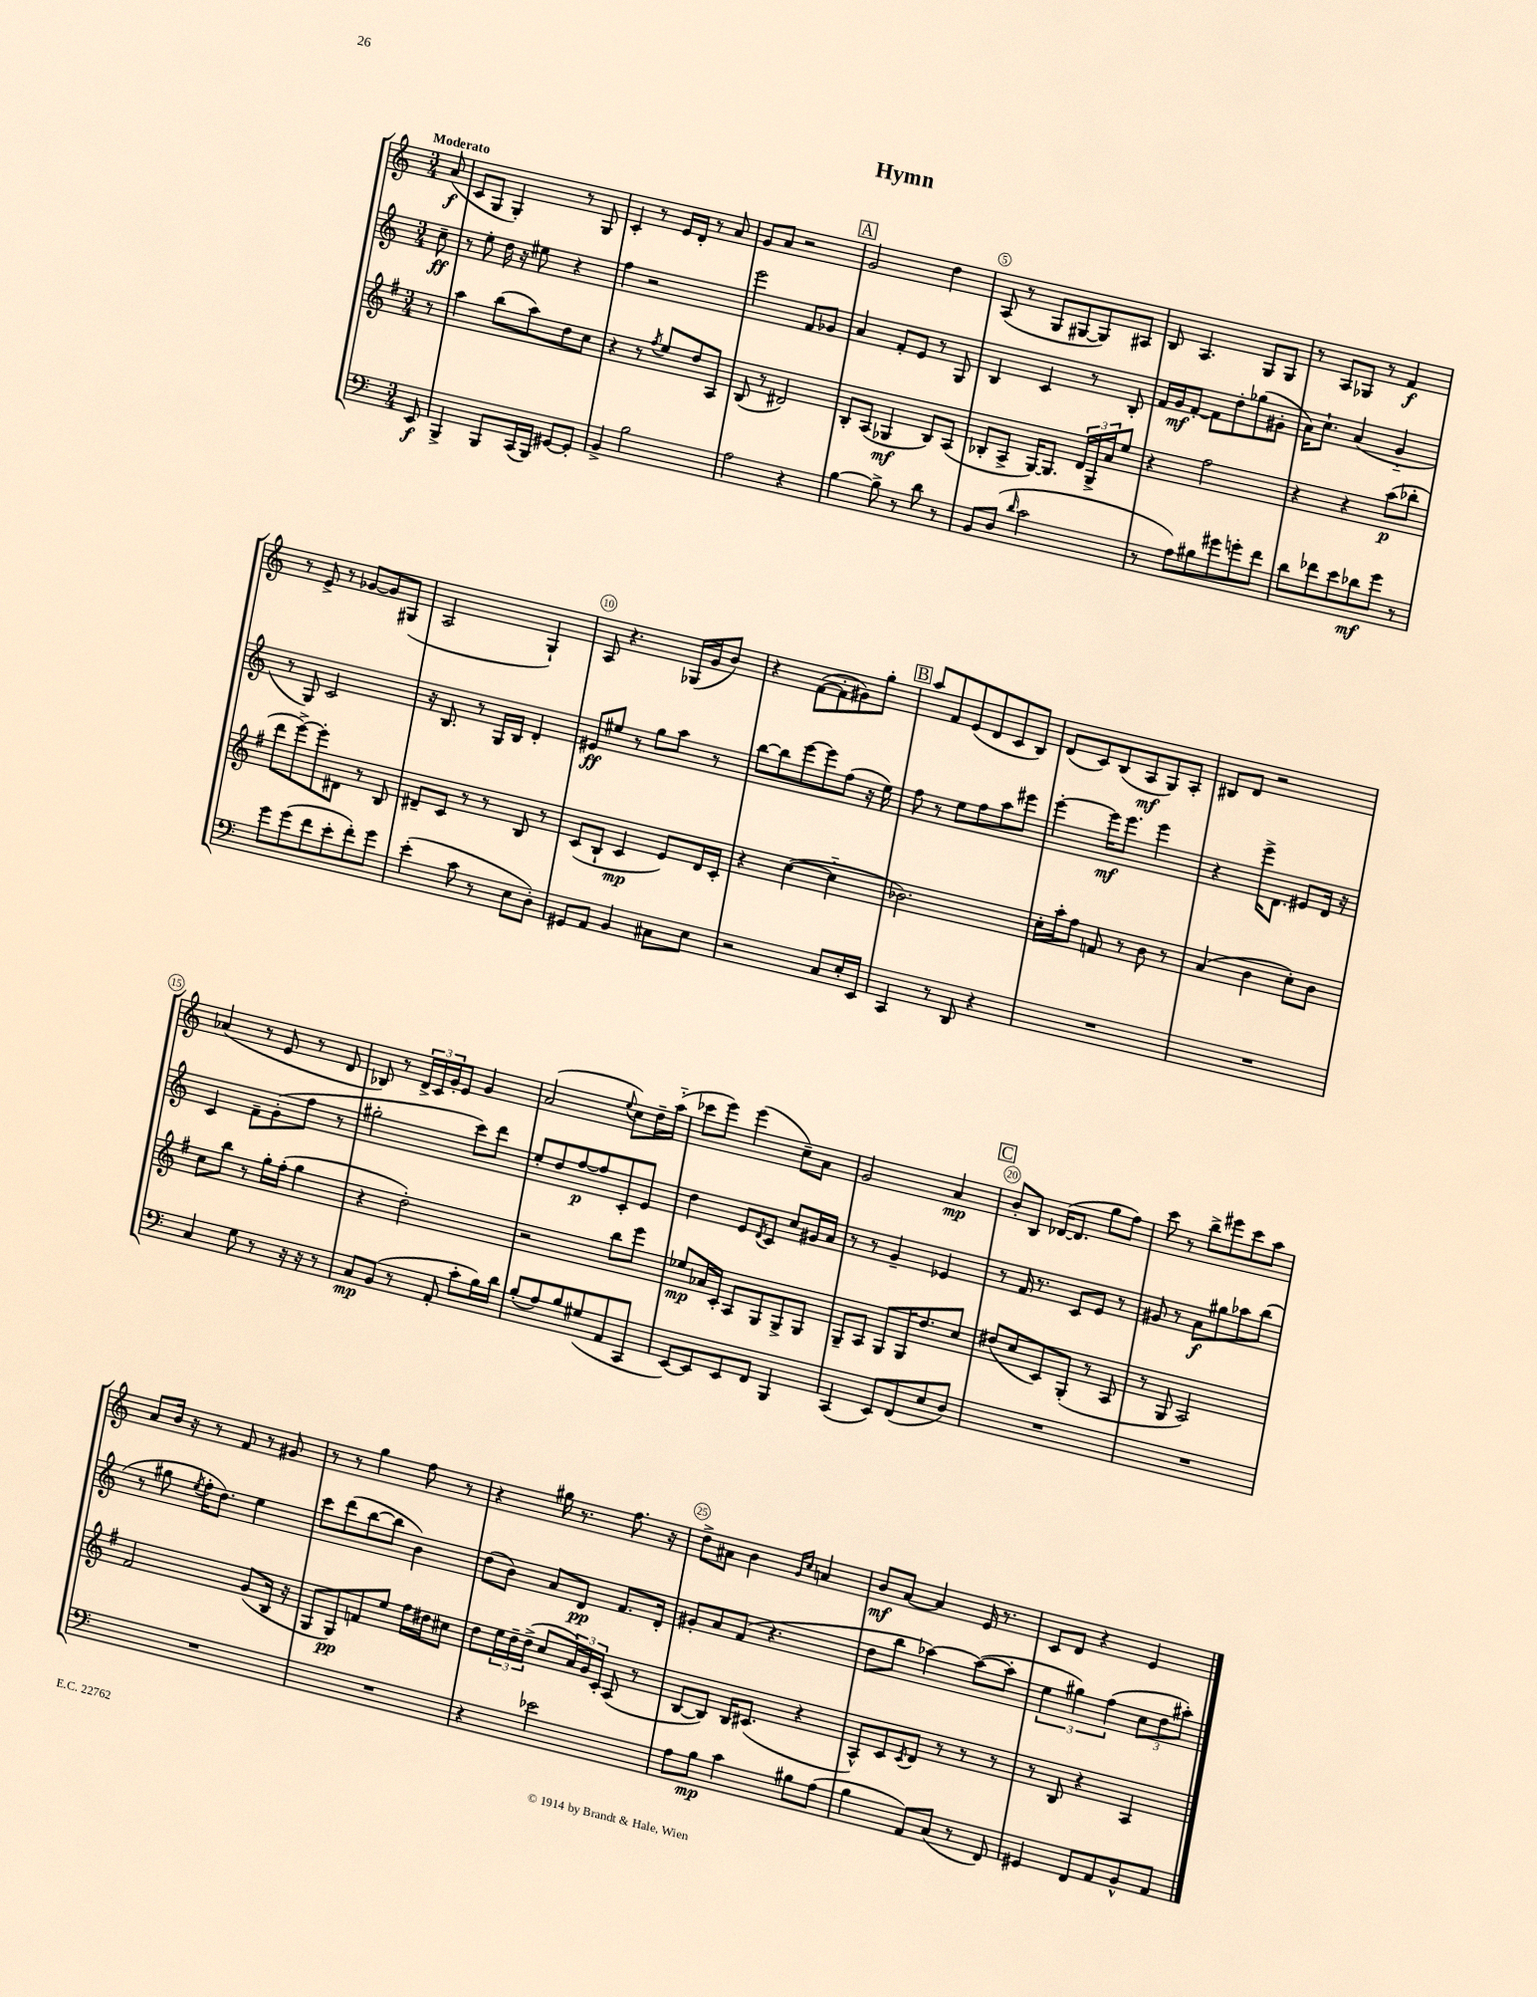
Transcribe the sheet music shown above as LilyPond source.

\header { title = "Hymn" }
<<
\new StaffGroup <<
\new Staff = "s0" {
    \clef treble \key c \major \numericTimeSignature \time 3/4 \partial 8 \tempo "Moderato"
    a'8\f( |
    c'8 g8 g4-.) r8 g8 |
    c'4-. r8 e'16 d'16-. r8 a'8 |
    g'8 a'8 r2 |
    \mark \markup { \box "A" } g'2 d''4 |
    a8( r8 g8 gis8~ gis8) ais8 |
    b8 a4. g8 g8 |
    r8 a8 ges8 r8 f'4\f |
    r8 e'8-> r8 ges'8~ ges'8 gis8( |
    a2 g4-!) |
    a8 r4. ges16( g'16 b'8) |
    r4 f'8~( f'8-. gis'8) g''8-. |
    \mark \markup { \box "B" } a''8 f'8 e'8( d'8 c'8 b8) |
    d'8( c'8) b8( a8\mf g8) a8-. |
    bis8 d'8 r2 |
    aes'4( r8 e'8 r8 d'8 |
    bes8) r8 \tuplet 3/2 { d'16-> c'16 g'16-. } e'8 g'4 |
    a'2( \appoggiatura { e''8 } c''8) d''16-- a''16-_( |
    ces'''8 e'''8) e'''4( c''8--) a'8 |
    g'2 a'4\mp |
    \mark \markup { \box "C" } b'8-. b8 des'16~( des'8. g''8 f''8) |
    c'''8 r8 b''8-> eis'''8 c'''8 a''8 |
    a'8 b'16 r16 r8 f'8 r8 gis'8 |
    r8 r8 g''4 f''8 r8 |
    r4 gis''16 r8. f''8. r16 |
    d''8-> ais'8 b'4 \grace { g'16 c''16 } a'4 |
    b'8\mf a'8~ a'4 e'16 r8. |
    c'8 d'8 r4 e'4 \bar "|." |
}
\new Staff = "s1" {
    \clef treble \key c \major \numericTimeSignature \time 3/4 \partial 8
    c''8--\ff |
    r8 e''8-. d''16 r16 eis''8 r4 |
    f''4 r2 |
    e'''2 f'8 ges'8 |
    \mark \markup { \box "A" } a'4 f'8-. e'8 r8 g8 |
    b4 c'4 r8 b8-. |
    f'16 g'16\mf f'8~-. f'8 d''8-. ges''8( gis'8-. |
    a'16) c''8.-! a'4( g'4-_ |
    r8 g8) c'2 |
    r16 b8. r8 g16 b16 d'4-. |
    eis'8\ff eis''8 r8 g''8 a''8 r8 |
    b''8~ b''8 e'''8~ e'''8 f''8( r16 e''16) |
    \mark \markup { \box "B" } f''8 r8 e''8 f''8 a''8 eis'''8 |
    e'''4~-. e'''16\mf e'''8. e'''4 |
    r4 e'''16-> d'8. eis'8 d'16 r16 |
    c'4 f'8-- g'8-.( f''8 r8 |
    gis''2-. c'''8) d'''8 |
    e''8-. d''8 f''8~\p f''8 c'8-. e'8 |
    d''4 e'8 \acciaccatura { d'8 } c'8 c''8 gis'16 a'16 |
    r8 r8 g'4-- ees'4 |
    \mark \markup { \box "C" } r8 f'16 r8. c'8 e'8 r8 |
    gis'8 r8 a'8\f gis''8 aes''8 b''8( |
    r8 gis''8 \acciaccatura { e''8 } f''16-. d''8.) e''4 |
    c'''8 d'''8( b''8~ b''8 b'4) |
    d''8( b'8) a'8 d'8\pp f'8. d'16-. |
    gis'8-. a'8 f'8( r4. |
    d''8 b''8 aes''4~) aes''8~( aes''8-. |
    \tuplet 3/2 { e''4 gis''4) f''4( } \tuplet 3/2 { c''8 d''8 ais''8-.) } \bar "|." |
}
\new Staff = "s2" {
    \clef treble \key g \major \numericTimeSignature \time 3/4 \partial 8
    r8 |
    a''4 b''8( a''8) d''8 c''8 |
    r4 r8 \acciaccatura { fis''8 } e''8 d''8 a8 |
    b8( r8 dis'2) |
    \mark \markup { \box "A" } b8-. a8( ges4\mf b8) a8( |
    bes8-. a8-> g16~) g8. \tuplet 3/2 { d'16 g16-> a'16 } e''8 |
    r4 fis''2 |
    r4 r4 a''8\p( bes''8-. |
    d'''8 e'''8~->) e'''8-. dis'8 r8 b8 |
    dis'8-- c'8 r8 r8 b8 r8 |
    c'8( b8-! c'4\mp e'8) d'16 c'16-. |
    r4 c''4~( c''4-_ |
    \mark \markup { \box "B" } bes'2.) |
    c''16-. a''16-. fis''8 f'8 r8 b'8 r8 |
    a'4( b'4 c''8-.) b'8 |
    c''8 b''8 r8 g''16-. fis''16-.( g''4 |
    r4 d''2-.) |
    r2 b''8 e'''8 |
    ees''8\mp aes'16 c'16-. a8 g8 g8-> g8 |
    g8-- a8 g8 g16 d''8. c''8 |
    \mark \markup { \box "C" } dis''8( c''8 c'8) g8-.( r8 a8 |
    r8 g8 a2) |
    fis'2 g'8( b16 r16 |
    g8 g8\pp) f'8 e''8 fis''16 dis''16 cis''8 |
    d''8 \tuplet 3/2 { e''16 d''16-- d''16->( } c''8 \tuplet 3/2 { a'16) g'16 c'16-. } a8( r8 |
    b8~ b8) b16 cis'8.( r4 |
    a8-^) c'8 \acciaccatura { c'8 } d'8 r8 r8 r8 |
    r8 b8 r4 a4 \bar "|." |
}
\new Staff = "s3" {
    \clef bass \key c \major \numericTimeSignature \time 3/4 \partial 8
    e,8\f |
    b,,4-> b,,8 c,16( b,,16) gis,8~ gis,8-. |
    b,4-> b2 |
    a2 r4 |
    \mark \markup { \box "A" } b4~ b8-> r8 d'8 r8 |
    b,8 d8( \grace { d'16 } c'2 |
    r8 a8) bis8 gis'8 g'8-. f'8 |
    d'8 fes'8 e'8 des'8\mf g'8 r8 |
    g'8 g'8( f'8 e'8-. f'8-.) g'8 |
    e'4-.( c'8 r8 e8 d8-.) |
    gis,8 a,8 b,4 cis8 e8 |
    r2 c8 e16-. e,16 |
    \mark \markup { \box "B" } c,4 r8 d,8 r4 |
    R2. |
    R2. |
    c4 g8 r8 r16 r16 r8 |
    c8\mp b,8( r8 a,8-. c'8-. b16) d'16 |
    b8-.( a8) b8 gis8( a,8 c,8 |
    e,8~) e,8 e,8 f,8 b,,4 |
    c,4( e,8) f,8( e8 d8) |
    \mark \markup { \box "C" } R2. |
    R2. |
    R2. |
    R2. |
    r4 ees'2 |
    a8 b8\mp c'4 bis8 a8( |
    b4 a,8) c8( r8 f,8) |
    gis,4 f,8 a,8 b,8-^ a,8 \bar "|." |
}
>>
>>
\layout { \context { \Score \override BarNumber.break-visibility = ##(#f #t #t) barNumberVisibility = #(every-nth-bar-number-visible 5) \override BarNumber.stencil = #(make-stencil-circler 0.1 0.3 ly:text-interface::print) } }
